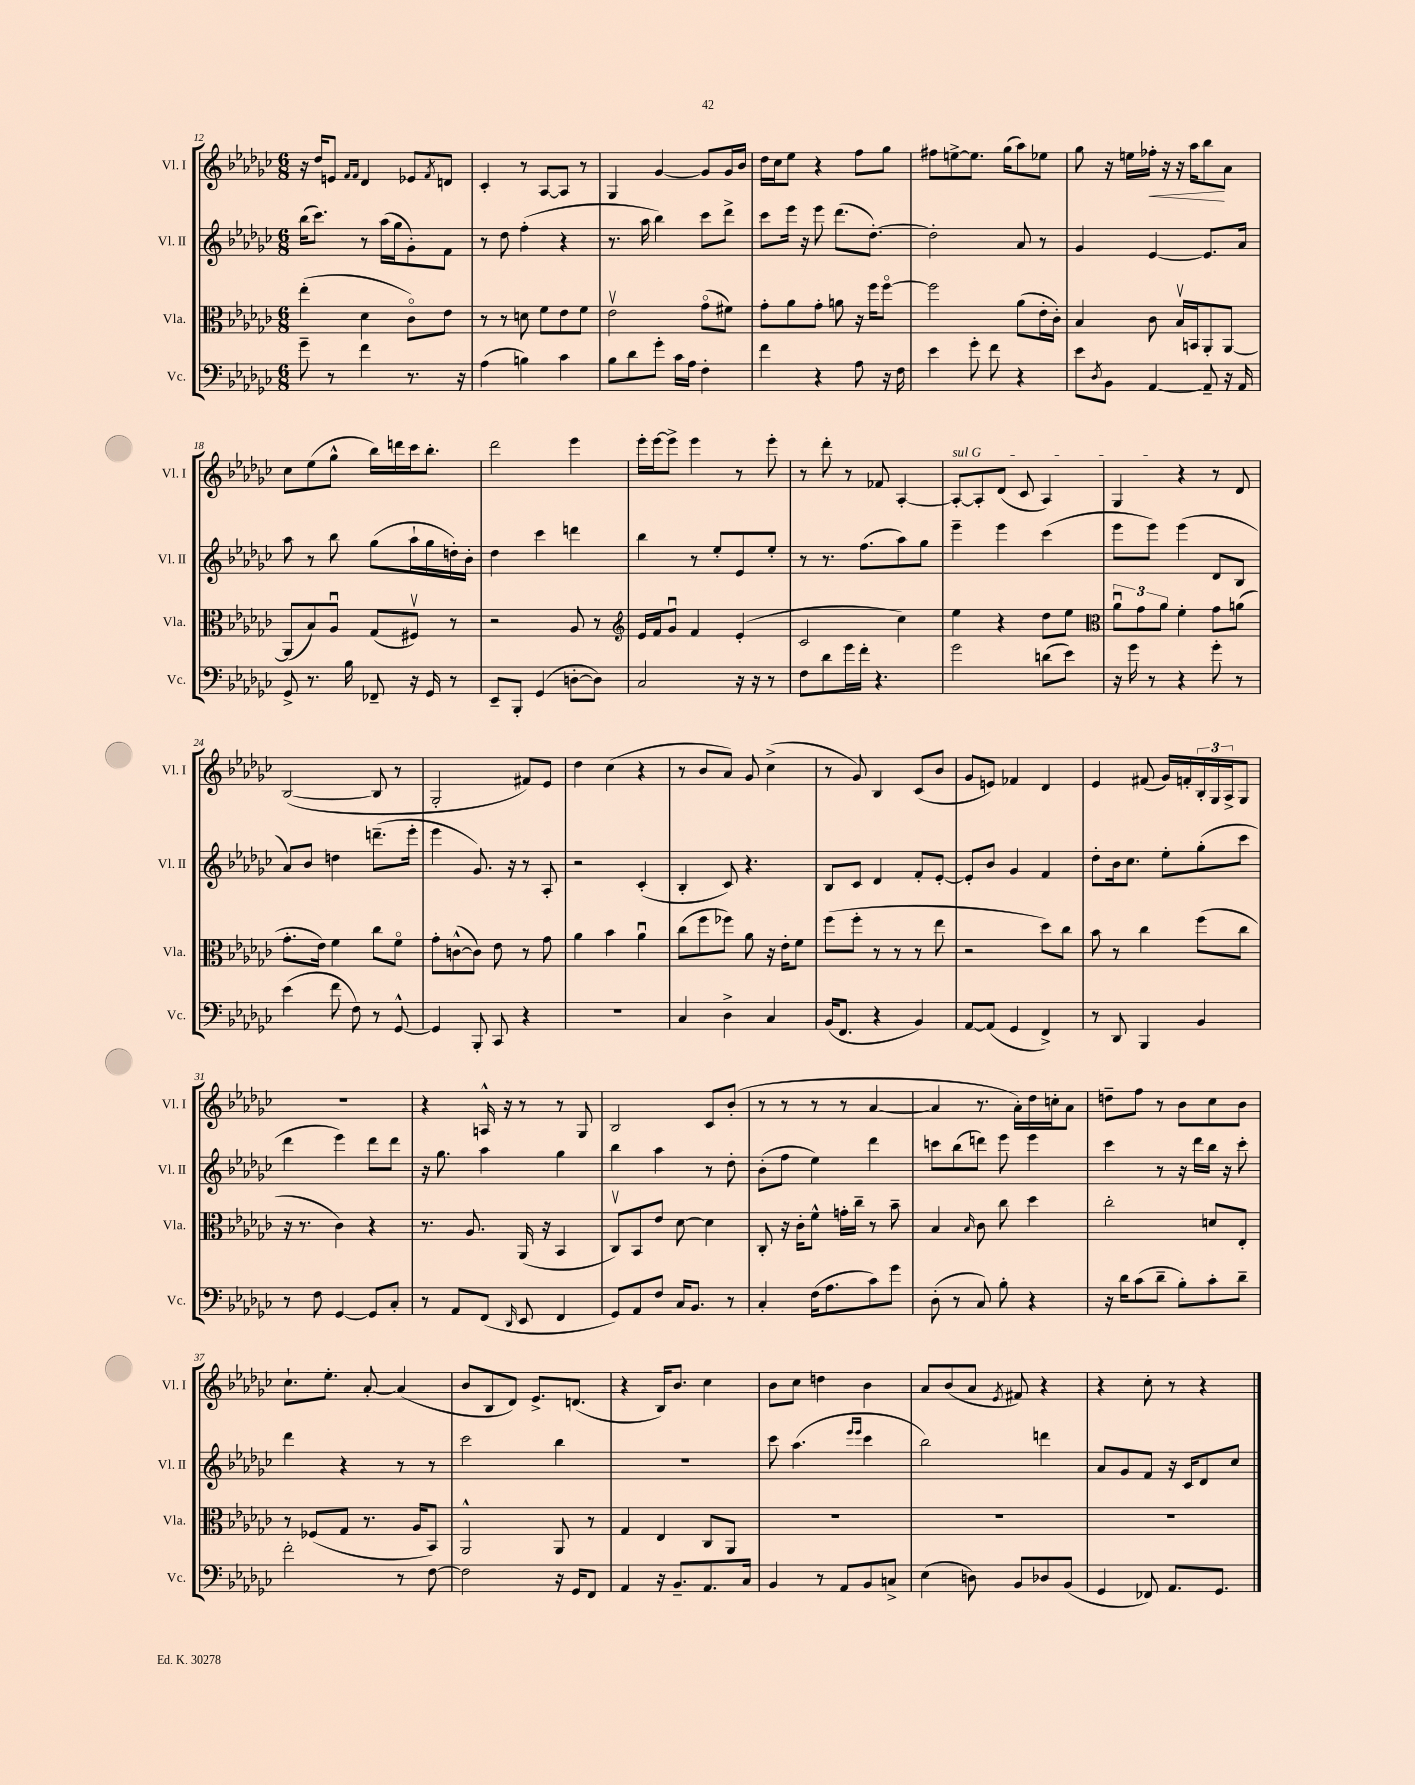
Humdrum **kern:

**kern	**kern	**kern	**kern	**dynam
*part4	*part3	*part2	*part1	*part1
*staff4	*staff3	*staff2	*staff1	*staff1
*I"Vc.	*I"Vla.	*I"Vl. II	*I"Vl. I	*
*I'Vc.	*I'Vla.	*I'Vl. II	*I'Vl. I	*
*clefF4	*clefC3	*clefG2	*clefG2	*
*k[b-e-a-d-g-c-]	*k[b-e-a-d-g-c-]	*k[b-e-a-d-g-c-]	*k[b-e-a-d-g-c-]	*
*M6/8	*M6/8	*M6/8	*M6/8	*
=12	=12	=12	=12	=12
8g-~\	(4ee-'\	(16bb-\KL	16r	.
.	.	8.ccc-\J)	16dd-/KL	.
8r	.	.	8en/J	.
.	.	.	16qqf/LL	.
.	.	.	16qqf/JJ	.
4f\	4d-\	8r	4d-/	.
.	.	(16aa-\LL	.	.
.	.	16gg-\J	.	.
8.r	8c-\L)	8g-'\)	8e-X/L	.
.	.	.	8qf/	.
.	8e-\J	8f\J	8dn/J	.
16r	.	.	.	.
=13	=13	=13	=13	=13
(4A-\	8r	8r	4c-'/	.
.	8r	8dd-\	.	.
4Bn\)	8dn\	(4ff'\	8r	.
.	8f\L	.	[8A-/L	.
4c-\	8e-\	4r	8A-/J]	.
.	8f\J	.	8r	.
=14	=14	=14	=14	=14
8B-\L	2e-v\	8.r	4G-/	.
8d-\	.	.	.	.
.	.	16aa-\	.	.
8g-'\J	.	4bb-\)	[4g-/	.
16c-\LL	.	.	.	.
16A-\JJ	.	.	.	.
4F'\	(8g-\L	8ccc-\L	8g-/L]	.
.	8f#X\J)	8ddd-^\J	16g-/L	.
.	.	.	16b-/JJ	.
=15	=15	=15	=15	=15
4f\	8g-'\L	8ccc-\L	16dd-\LL	.
.	.	.	16cc-\J	.
.	8a-\	16eee-\Jk	8ee-\J	.
.	.	16r	.	.
4r	8g-'\J	8eee-\	4r	.
.	8an\	(8.ddd-\L	.	.
8A-\	16r	.	8ff\L	.
.	16ff\KL	[8.dd-'\J)	.	.
16r	[8ff\J	.	8gg-\J	.
16F\	.	.	.	.
=16	=16	=16	=16	=16
4e-\	2ff\]	2dd-'\]	8ff#X\L	.
.	.	.	[8een^\	.
8g-'\	.	.	8.ee\J]	.
8f\	.	.	.	.
.	.	.	(16gg-\KL	.
4r	(8a-\L	8a-/	8aa-\)	.
.	16e-'\L	8r	8ee-X\J	.
.	16c-'\JJ)	.	.	.
=17	=17	=17	=17	=17
8e-\L	4B-/	4g-/	8gg-\	.
8qD-/	.	.	.	.
8BB-\J	.	.	16r	.
.	.	.	16een\LL	.
!	!	!	!	!LO:HP:b
[4AA-/	8c-\	[4e-/	16ff-X'\JJ	<
.	.	.	16r	.
.	16B-v/LL	.	16r	.
.	16BBn/J	.	16aa-\KL	.
8AA-~/]	8AA-'/	8.e-/L]	8bb-\	.
16r	[8AA-/J	.	8a-\J	[
16AA-/	.	16a-/Jk	.	.
!!LO:LB:g=z
=18	=18	=18	=18	=18
8GG-^/	(8AA-/L]	8aa-\	8cc-\L	.
8.r	8B-/)	8r	(8ee-\	.
.	8A-u/J	8bb-\	8gg-^^\J	.
16B-\	.	.	.	.
8FF-X~/	(8G-/L	(8gg-\L	16bb-\LL)	.
.	.	.	16dddn\	.
16r	8F#Xv/J)	16aa-`\L	16ccc-\J	.
16GG-/	.	16gg-\	8.bb-'\J	.
8r	8r	16ddn'\)	.	.
.	.	16b-'\JJ	.	.
=19	=19	=19	=19	=19
8EE-~/L	2r	4dd-\	2ddd-\	.
8BBB-'/J	.	.	.	.
(4GG-/	.	4ccc-\	.	.
[8Dn'\L	8A-/	4dddn\	4eee-\	.
8D\J])	8r	.	.	.
=20	=20	=20	=20	=20
*	*clefG2	*	*	*
2C-/	16e-/LL	4bb-\	16eee-'\LL	.
.	16f/J	.	[16eee-\J	.
.	8g-u/J	.	8eee-^\J]	.
.	4f/	8r	4eee-\	.
.	.	8ee-'/L	.	.
16r	(4e-'/	8e-/	8r	.
16r	.	.	.	.
8r	.	8ee-'/J	8eee-'\	.
=21	=21	=21	=21	=21
8F\L	2c-/	8r	8r	.
8d-\	.	8.r	8ddd-'\	.
16g-\L	.	.	8r	.
16f'\JJ	.	(8.ff\L	.	.
4.r	.	.	8f-X/	.
.	4cc-\)	8aa-\)	[4A-'/	.
.	.	8gg-\J	.	.
=22	=22	=22	=22	=22
!	!	!	!LO:TX:a:i:t=sul G	!
2g-\	4ee-\	4eee-~\	8A-'/L_	.
.	.	.	8A-'/]	.
.	4r	4eee-\	(8d-/J	.
.	.	.	8c-/	.
(8dn\L	8dd-\L	(4ccc-\	4A-/)	.
8e-\J)	8ee-\J	.	.	.
=23	=23	=23	=23	=23
*	*clefC3	*	*	*
16r	12a-u\L	8eee-\L	4G-/	.
16g-\	.	.	.	.
.	12g-\	.	.	.
8r	.	8eee-\J)	.	.
.	12a-\J	.	.	.
4r	4f'\	(4eee-\	4r	.
8g-'\	8g-\L	8d-/L	8r	.
8r	(8an\J	8B-/J	8d-/	.
!!LO:LB:g=z
=24	=24	=24	=24	=24
(4e-\	8.g-'\L	8a-/L)	([2B-/	.
.	.	8b-/J	.	.
.	16e-\Jk)	.	.	.
8f\	4f\	4ddn\	.	.
8F\)	.	.	.	.
8r	8cc-\L	(8.dddn~\L	8B-/]	.
[8GG-^^/	8f\J	.	8r	.
.	.	16eee-'\Jk	.	.
=25	=25	=25	=25	=25
4GG-/]	8g-'\L	4eee-\	2G-'/	.
.	([8cn^^\	.	.	.
8BBB-'/	8c\J])	8.g-/)	.	.
8CC-/	8e-\	.	.	.
.	.	16r	.	.
4r	8r	8r	8f#X/L)	.
.	8g-\	8A-'/	8e-/J	.
=26	=26	=26	=26	=26
2.r	4a-\	2r	4dd-\	.
.	4b-\	.	(4cc-\	.
.	4a-u\	(4c-'/	4r	.
=27	=27	=27	=27	=27
4C-/	(8cc-\L	4B-'/	8r	.
.	8ff\	.	8b-/L	.
4D-^\	8ff-X\J)	8c-/)	8a-/J)	.
.	8a-\	4.r	8g-/	.
4C-/	16r	.	(4cc-^\	.
.	16e-'\KL	.	.	.
.	8f\J	.	.	.
=28	=28	=28	=28	=28
(16BB-/KL	(8ff\L	8B-/L	8r	.
8.FF/J	.	.	.	.
.	8ff'\J	8c-/J	8g-/)	.
4r	8r	4d-/	4B-/	.
.	8r	.	.	.
4BB-/)	8r	8f'/L	(8c-/L	.
.	8ee-\	[8e-'/J	8b-/J	.
=29	=29	=29	=29	=29
[8AA-/L	2r	8e-'/L]	8g-/L	.
(8AA-/J]	.	8b-/J	8en/J)	.
4GG-/	.	4g-/	4f-X/	.
4FF^/)	8dd-\L)	4f/	4d-/	.
.	8cc-\J	.	.	.
=30	=30	=30	=30	=30
8r	8b-\	8dd-'\L	4e-/	.
8DD-/	8r	16b-\k	.	.
.	.	8.cc-\J	.	.
4BBB-/	4cc-\	.	(8f#X/	.
.	.	8ee-'\L	16g-/LL)	.
.	.	.	16fn'/	.
4BB-/	(8ff\L	(8gg-'\	24B-'/	.
.	.	.	24G-/	.
.	.	.	24A-^/J	.
.	8cc-\J	8ccc-\J	8G-/J	.
!!LO:LB:g=z
=31	=31	=31	=31	=31
8r	16r	4ddd-\	2.r	.
.	8.r	.	.	.
8F\	.	.	.	.
[4GG-/	4c-\)	4eee-\)	.	.
8GG-/L]	4r	8ddd-\L	.	.
8C-'/J	.	8ddd-\J	.	.
=32	=32	=32	=32	=32
8r	8.r	16r	4r	.
.	.	8.gg-\	.	.
8AA-/L	.	.	.	.
.	8.A-/	.	.	.
(8FF/J	.	4aa-\	16An^^/	.
.	.	.	16r	.
16qqDD-/	.	.	.	.
8EE-/	(16AA-/	.	8r	.
.	16r	.	.	.
4FF/	4BB-/	4gg-\	8r	.
.	.	.	8G-/	.
=33	=33	=33	=33	=33
8GG-/L)	8C-v/L)	4bb-\	2B-/	.
8AA-/	8BB-/	.	.	.
8F/J	8e-/J	4aa-\	.	.
16C-/KL	[8d-\	.	.	.
8.BB-/J	.	.	.	.
.	4d-\]	8r	8c-/L	.
8r	.	8dd-'\	(8b-'/J	.
=34	=34	=34	=34	=34
4C-'/	8C-'/	(8b-'\L	8r	.
.	16r	8ff\J	8r	.
.	16c-'\KL	.	.	.
(16F\KL	8f^^\J	4ee-\)	8r	.
8.A-\	.	.	.	.
.	16gn'\LL	.	8r	.
.	16cc-~\JJ	.	.	.
8c-\)	8r	4ddd-\	[4a-/	.
8g-\J	8b-~\	.	.	.
=35	=35	=35	=35	=35
(8D-'\	4B-/	8cccn\L	4a-/]	.
8r	.	(8bb-\	.	.
.	16qqB-/	.	.	.
8C-/)	8c-\	8dddn\J)	8.r	.
8B-'\	8cc-\	8eee-\	.	.
.	.	.	16a-'\LL)	.
4r	4dd-\	4eee-\	16dd-\	.
.	.	.	16ccn'\J	.
.	.	.	8a-\J	.
=36	=36	=36	=36	=36
16r	2cc-'\	4ccc-\	8ddn~\L	.
16d-\KL	.	.	.	.
(8c-\	.	.	8ff\J	.
8d-~\J	.	8r	8r	.
8B-'\L)	.	16r	8b-\L	.
.	.	16ddd-\LL	.	.
8c-'\	8dn/L	16bb-\JJ	8cc-\	.
.	.	16r	.	.
8d-~\J	8E-'/J	8ccc-'\	8b-\J	.
!!LO:LB:g=z
=37	=37	=37	=37	=37
2f'\	8r	4ddd-\	8.cc-`\L	.
.	(8F-X/L	.	.	.
.	.	.	8.ee-'\J	.
.	8G-/J	4r	.	.
.	8.r	.	[8a-'/	.
8r	.	8r	(4a-/]	.
.	16A-/KL	.	.	.
[8F\	8BB-/J)	8r	.	.
=38	=38	=38	=38	=38
2F\]	2AA-^^/	2ccc-\	8b-/L	.
.	.	.	8B-/	.
.	.	.	8d-/J)	.
.	.	.	8.e-^/L	.
16r	8AA-/	4bb-\	.	.
16GG-/KL	.	.	(8.dn/J	.
8FF/J	8r	.	.	.
=39	=39	=39	=39	=39
4AA-/	4G-/	2.r	4r	.
16r	4E-/	.	16B-/KL)	.
8.BB-~/L	.	.	8.b-/J	.
8.AA-/	8C-/L	.	4cc-\	.
.	8AA-/J	.	.	.
16C-/Jk	.	.	.	.
=40	=40	=40	=40	=40
4BB-/	2.r	8ccc-\	8b-\L	.
.	.	(4.aa-\	8cc-\J	.
8r	.	.	4ddn\	.
8AA-/L	.	.	.	.
.	.	16qqeee-/LL	.	.
.	.	16qqeee-/JJ	.	.
8BB-/	.	4ccc-\	4b-\	.
8Cn^/J	.	.	.	.
=41	=41	=41	=41	=41
(4E-\	2.r	2bb-\)	8a-/L	.
.	.	.	(8b-/	.
8Dn\)	.	.	8a-/J	.
.	.	.	8qe-/	.
8BB-/L	.	.	8f#X/)	.
8D-X/	.	4dddn\	4r	.
(8BB-/J	.	.	.	.
=42	=42	=42	=42	=42
4GG-/	2.r	8a-/L	4r	.
.	.	8g-/	.	.
8FF-X/)	.	8f/J	8cc-'\	.
8.AA-/L	.	16r	8r	.
.	.	16c-/KL	.	.
.	.	8d-/	4r	.
8.GG-/J	.	.	.	.
.	.	8cc-/J	.	.
==	==	==	==	==
*-	*-	*-	*-	*-
